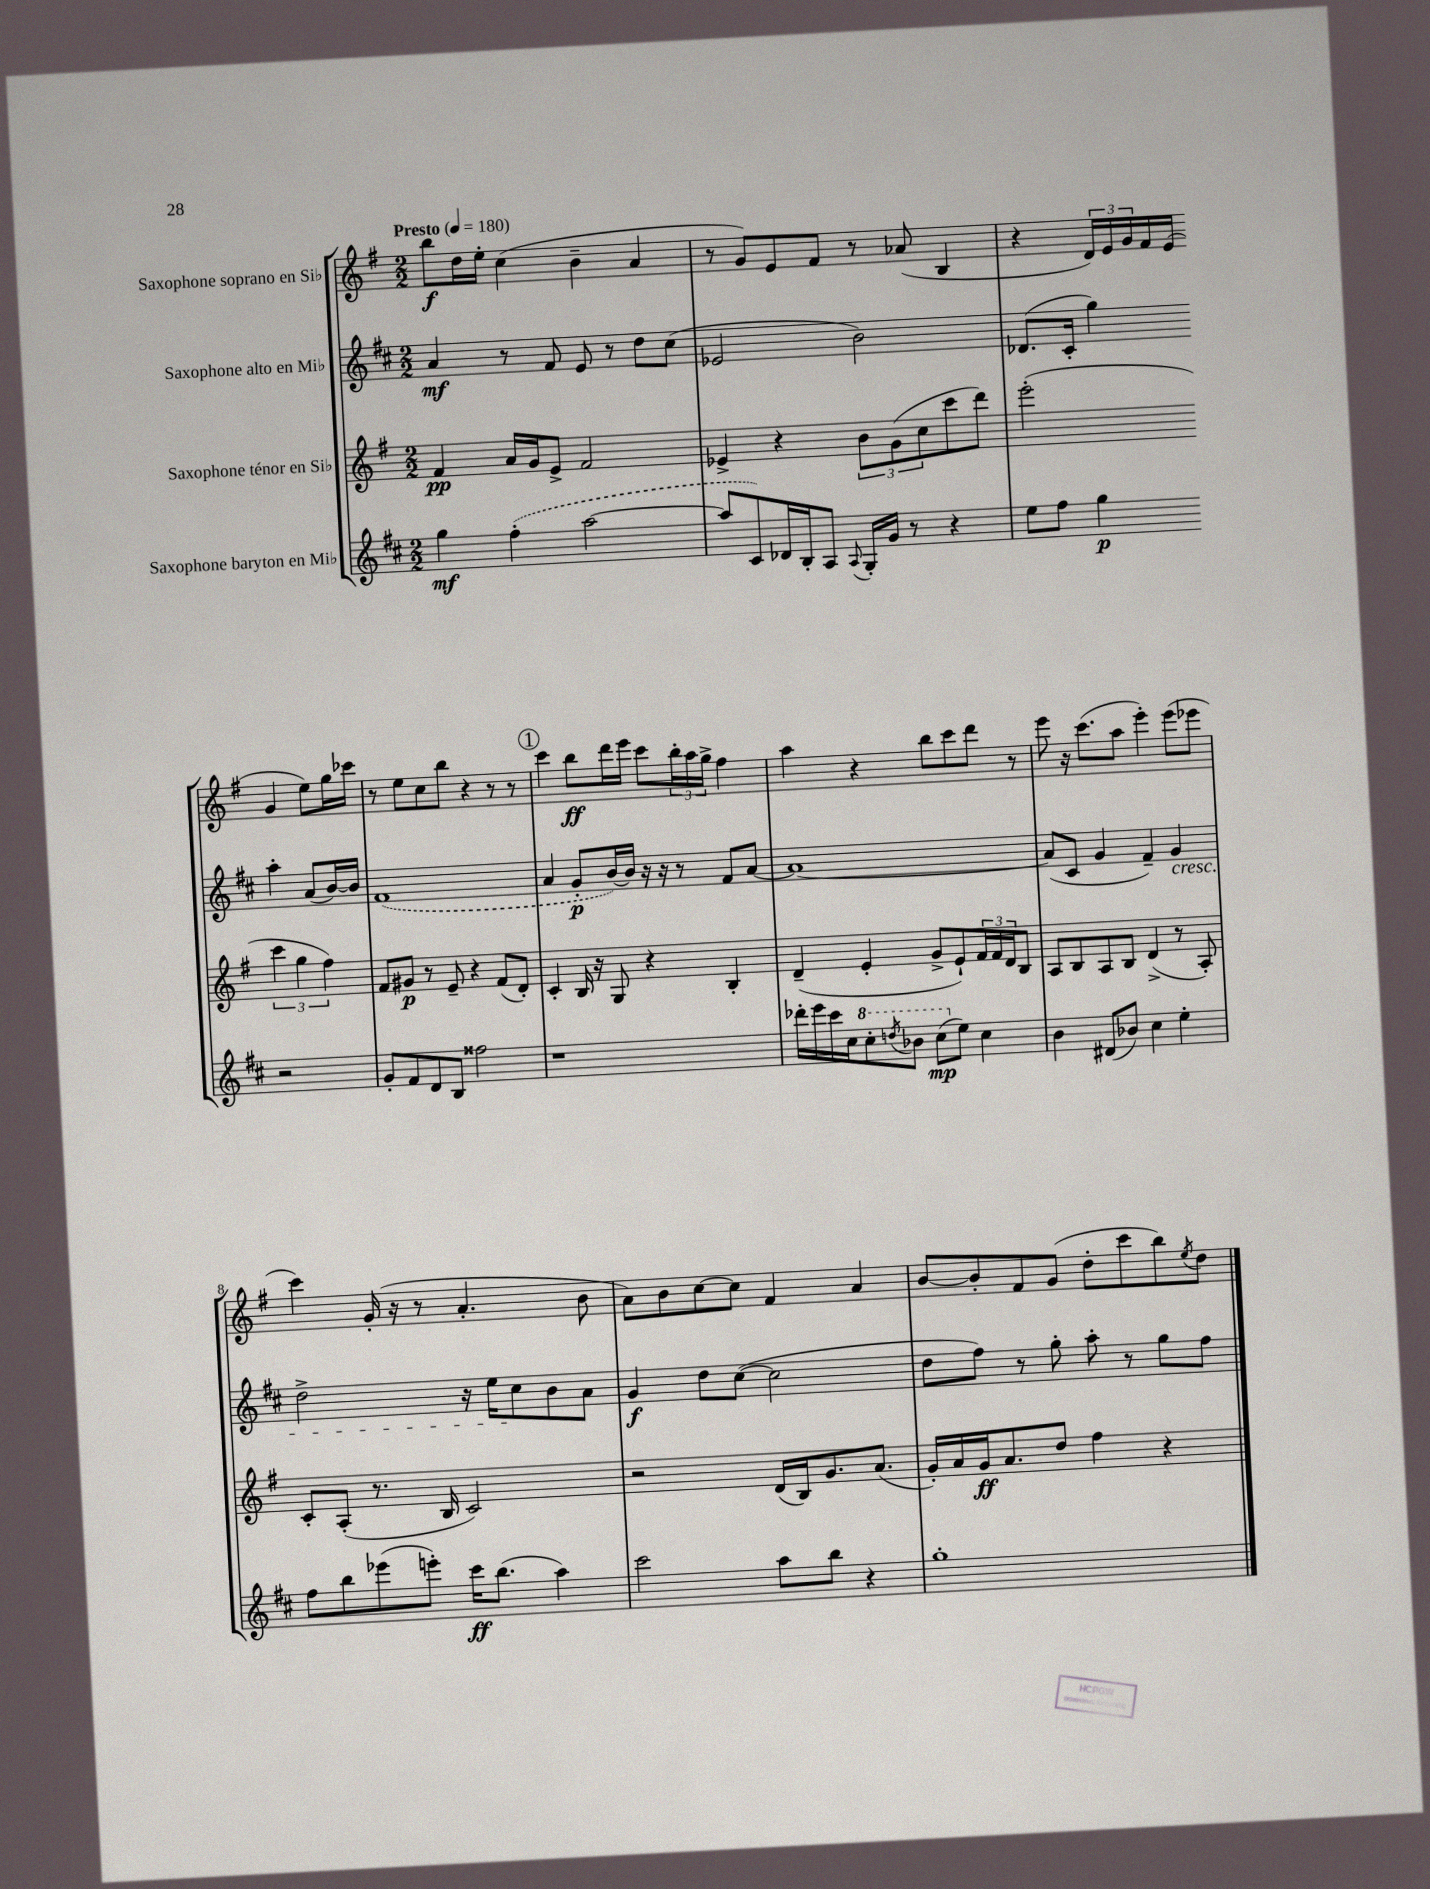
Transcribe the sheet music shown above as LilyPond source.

<<
\new StaffGroup <<
\new Staff = "s0" \with { instrumentName = "Saxophone soprano en Sib" } {
    \clef treble \key g \major \numericTimeSignature \time 2/2 \tempo "Presto" 4 = 180
    b''8\f d''16 e''16-. c''4( b'4-- a'4 |
    r8 g'8) e'8 fis'8 r8 aes'8( b4 |
    r4 \tuplet 3/2 { d'16) e'16 g'16 } fis'16 e'16( g'4 e''8) g''16 ces'''16 |
    r8 e''8 c''8 b''8 r4 r8 r8 |
    \mark \markup { \circle "1" } c'''4 b''8\ff d'''16 e'''16 c'''8 \tuplet 3/2 { b''16-. a''16 g''16-> } fis''4 |
    a''4 r4 b''8 c'''8 d'''8 r8 |
    e'''8 r16 c'''8.( a''8 e'''4-.) e'''8( ees'''8 |
    c'''4) g'16-.( r16 r8 a'4.-. b'8 |
    a'8) b'8 c''8~ c''8 fis'4 a'4 |
    b'8~ b'8-. fis'8 g'8( d''8-. c'''8 b''8) \acciaccatura { e''8 } d''8 \bar "|." |
}
\new Staff = "s1" \with { instrumentName = "Saxophone alto en Mib" } {
    \clef treble \key d \major \numericTimeSignature \time 2/2
    a'4\mf r8 fis'8 e'8 r8 d''8 cis''8( |
    ees'2 b'2) |
    des'8.( cis'16-. g''4) a''4-. a'8( b'16~) b'16 |
    \once \slurDashed fis'1( |
    \mark \markup { \circle "1" } a'4 g'8-.\p b'16~) b'16 r16 r16 r8 fis'8 a'8~ |
    a'1~ |
    a'8( cis'8 g'4 fis'4--) g'4\cresc |
    d''2-> r16 e''16 cis''8\! b'8 a'8 |
    g'4\f d''8 cis''8~( cis''2 |
    d''8 fis''8) r8 g''8-. a''8-. r8 g''8 fis''8 \bar "|." |
}
\new Staff = "s2" \with { instrumentName = "Saxophone ténor en Sib" } {
    \clef treble \key g \major \numericTimeSignature \time 2/2
    fis'4\pp a'16 g'16 e'8-> fis'2 |
    ees'4-> r4 \tuplet 3/2 { b'8 g'8( c''8 } c'''8 d'''8) |
    e'''2-.( \tuplet 3/2 { c'''4 g''4 fis''4) } |
    fis'8 gis'8\p r8 e'8-- r4 fis'8( d'8-.) |
    \mark \markup { \circle "1" } c'4-. b16 r16 g8 r4 b4-. |
    d'4--( e'4-. g'8-> e'8-!) \tuplet 3/2 { fis'16 fis'16 d'16 } b8 |
    a8 b8 a8 b8 d'4->( r8 a8-.) |
    c'8-. a8-.( r8. b16 c'2) |
    r2 d'16( b16) g'8. a'8.( |
    g'16-.) a'16 g'16\ff a'8. d''8 fis''4 r4 \bar "|." |
}
\new Staff = "s3" \with { instrumentName = "Saxophone baryton en Mib" } {
    \clef treble \key d \major \numericTimeSignature \time 2/2
    g''4\mf \once \slurDashed fis''4-.( a''2~ |
    a''8 cis'8) des'16 b16-. a8 \appoggiatura { a8 } g16-. g'16 r8 r4 |
    e''8 fis''8 g''4\p r2 |
    g'8-. fis'8 d'8 b8 fisis''2 |
    \mark \markup { \circle "1" } r1 |
    des'''16-. e'''16 cis'''16 cis''16 \ottava #1 cis'''8-. \acciaccatura { d'''8 } bes''8 cis'''8\mp( \ottava #0 e''8) cis''4 |
    b'4 dis'8( bes'8) cis''4 e''4-. |
    fis''8 b''8 ees'''8( e'''8-.) cis'''16\ff b''8.( a''4) |
    cis'''2 a''8 b''8 r4 |
    g''1-. \bar "|." |
}
>>
>>
